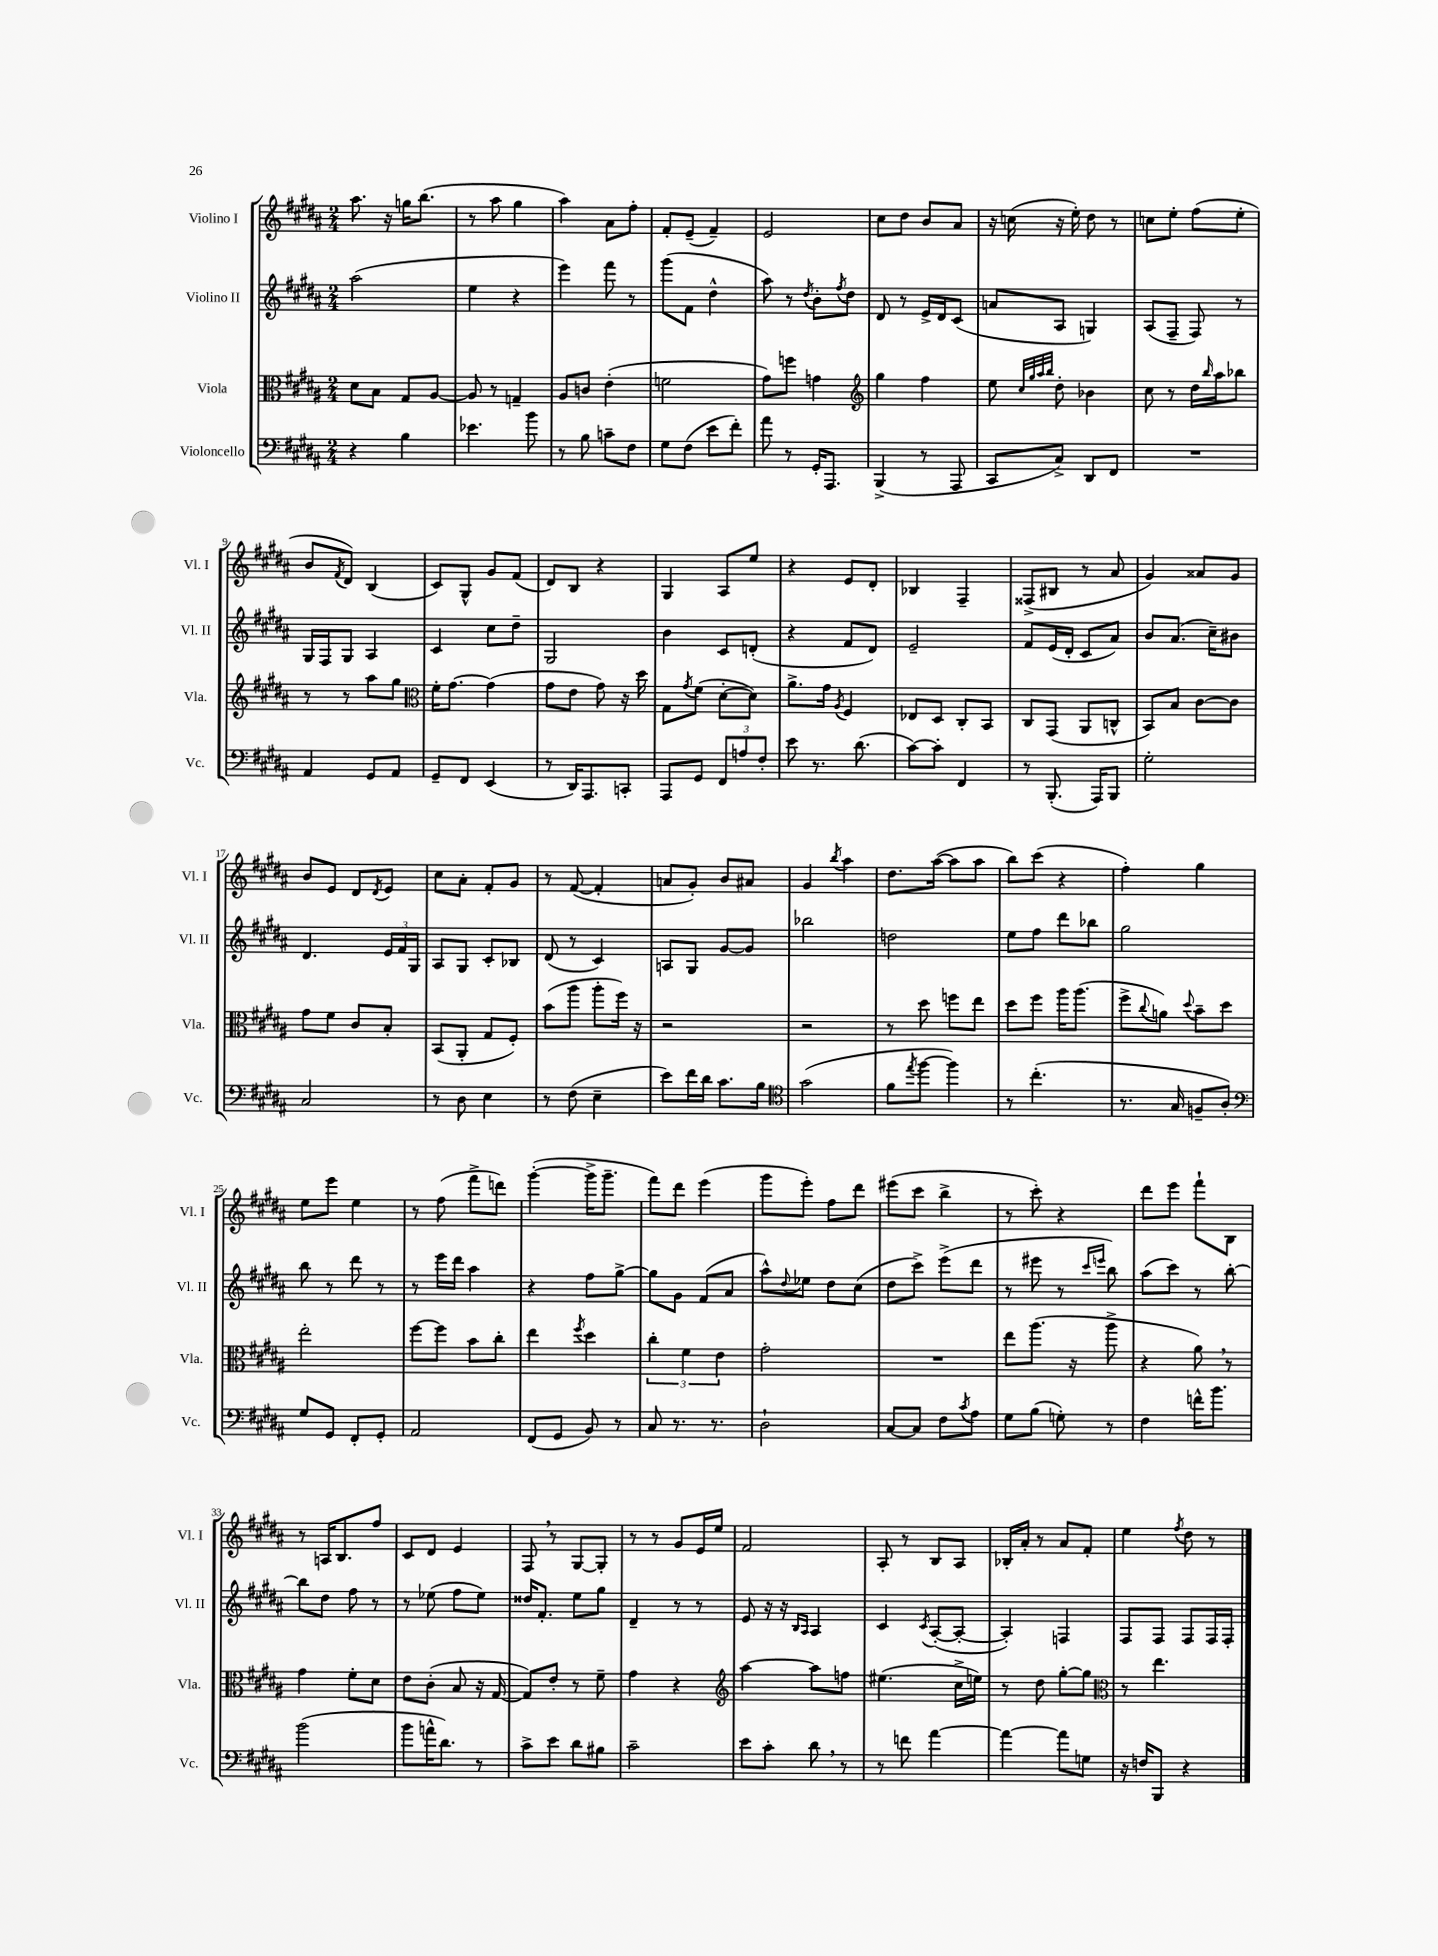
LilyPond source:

<<
\new StaffGroup <<
\new Staff = "s0" \with { instrumentName = "Violino I" shortInstrumentName = "Vl. I" } {
    \clef treble \key b \major \numericTimeSignature \time 2/4
    ais''8. r16 g''16 b''8.( |
    r8 ais''8 gis''4 |
    ais''4) ais'8 fis''8-. |
    fis'8-. e'8--( fis'4--) |
    e'2 |
    cis''8 dis''8 b'8 ais'8 |
    r16 c''16( r16 e''16-.) dis''8 r8 |
    c''8 e''8-. fis''8( e''8-. |
    b'8 \acciaccatura { fis'8 } dis'8) b4( |
    cis'8) gis8-^ gis'8 fis'8( |
    dis'8) b8 r4 |
    gis4 ais8 e''8 |
    r4 e'8 dis'8-. |
    bes4 fis4-- |
    fisis8->( bis8 r8 ais'8 |
    gis'4) aisis'8 gis'8 |
    b'8 e'8 dis'8 \acciaccatura { dis'8 } e'8 |
    cis''8 ais'8-. fis'8-. gis'8 |
    r8 fis'8~( fis'4-. |
    a'8 gis'8-.) b'8 ais'8 |
    gis'4 \acciaccatura { b''8 } ais''4 |
    dis''8. ais''16~( ais''8 ais''8 |
    b''8) cis'''8( r4 |
    fis''4-.) gis''4 |
    e''8 e'''8 e''4 |
    r8 fis''8( fis'''8-> d'''8) |
    gis'''4~-.( gis'''16-> gis'''8.-- |
    fis'''8) dis'''8 e'''4( |
    gis'''8 e'''8-.) fis''8 dis'''8 |
    eis'''8( cis'''8 b''4-> |
    r8 cis'''8-.) r4 |
    dis'''8 e'''8 fis'''8-! b8 |
    r8 a16 b8. fis''8 |
    cis'8 dis'8 e'4 |
    fis8 \breathe r8 gis8~ gis8-. |
    r8 r8 gis'8 e'16 e''16 |
    fis'2 |
    ais8-. r8 b8 ais8 |
    bes16-. ais'16-. r8 ais'8 fis'8-. |
    e''4 \acciaccatura { fis''8 } dis''8 r8 \bar "|." |
}
\new Staff = "s1" \with { instrumentName = "Violino II" shortInstrumentName = "Vl. II" } {
    \clef treble \key b \major \numericTimeSignature \time 2/4
    ais''2( |
    e''4 r4 |
    e'''4) fis'''8 r8 |
    gis'''8( fis'8 dis''4-^ |
    ais''8) r8 \acciaccatura { dis''8 } b'8-. \acciaccatura { fis''8 } dis''8 |
    dis'8 r8 e'16-> dis'16 cis'8( |
    a'8 ais8 g4) |
    ais8( fis8-- fis8) r8 |
    gis16 fis16 gis8 ais4 |
    cis'4 cis''8 dis''8-- |
    gis2 |
    b'4 cis'8 d'8-.( |
    r4 fis'8 dis'8) |
    e'2-- |
    fis'8 e'16( dis'16-. cis'8 ais'8) |
    b'8 ais'8.( cis''16--) bis'8 |
    dis'4. \tuplet 3/2 { e'16 fis'16 gis16 } |
    ais8 gis8 cis'8-. bes8 |
    dis'8( r8 cis'4) |
    a8 gis8 gis'8~ gis'8 |
    bes''2 |
    d''2 |
    e''8 fis''8 dis'''8 bes''8 |
    gis''2 |
    b''8 r8 dis'''8 r8 |
    r8 e'''16 dis'''16 ais''4 |
    r4 fis''8 gis''8~-> |
    gis''8 gis'8 fis'8( ais'8 |
    ais''8-^) \appoggiatura { dis''8 } ees''8 dis''8 cis''8( |
    dis''8 cis'''8->) e'''8->( dis'''8 |
    r8 eis'''8 r8 \grace { cis'''16 e'''16 } b''8) |
    ais''8( cis'''8) r8 b''8~-. |
    b''8 dis''8 fis''8 r8 |
    r8 ees''8( fis''8 ees''8) |
    disis''16 fis'8.-. e''8 gis''8 |
    dis'4-- r8 r8 |
    e'8 r16 r16 \grace { b16 ais16 } ais4 |
    cis'4 \acciaccatura { cis'8 } ais8~-.( ais8~-. |
    ais4-.) f4 |
    fis8 fis8 fis8 fis16 fis16-. \bar "|." |
}
\new Staff = "s2" \with { instrumentName = "Viola" shortInstrumentName = "Vla." } {
    \clef alto \key b \major \numericTimeSignature \time 2/4
    dis'8 b8 gis8 ais8~ |
    ais8 r8 g4-- |
    ais8 c'8 e'4-.( |
    f'2 |
    gis'8) f''8 g'4 |
    \clef treble gis''4 fis''4 |
    e''8 \grace { cis''32 gis''32 ais''32 b''32 } dis''8-. bes'4 |
    cis''8 r8 dis''16 \grace { b''16 } ais''16 bes''8 |
    r8 r8 ais''8 gis''8 |
    \clef alto fis'16-. gis'8.~ gis'4( |
    gis'8 e'8 gis'8) r16 dis''16 |
    gis8 \acciaccatura { gis'8 } fis'8( dis'8~-. dis'8) |
    ais'8.-> gis'16 \acciaccatura { ais8 } fis4 |
    ees8 dis8 cis8-. b,8 |
    cis8 gis,8( ais,8 c8-^ |
    b,8) b8 cis'8~ cis'8 |
    gis'8 fis'8 cis'8 b8-. |
    b,8( ais,8-. gis8 fis8-.) |
    b'8( ais''8 ais''8-. fis''16) r16 |
    r2 |
    r2 |
    r8 dis''8 f''8 e''8 |
    dis''8 fis''8 ais''16 ais''8.( |
    fis''8-> \appoggiatura { cis''8 } a'8) \appoggiatura { dis''8 } b'8-- dis''8 |
    e''2-. |
    fis''8~ fis''8 b'8 cis''8-. |
    e''4 \acciaccatura { fis''8 } dis''4 |
    \tuplet 3/2 { cis''4-. fis'4 e'4 } |
    gis'2-. |
    R2 |
    e''8 ais''8.( r16 ais''8-> |
    r4 ais'8) \breathe r8 |
    gis'4 fis'8-. dis'8 |
    e'8 cis'8-.( b8 r16 gis16~ |
    gis8) e'8-. r8 fis'8-- |
    gis'4 r4 |
    \clef treble ais''4~ ais''8 f''8 |
    eis''4.( cis''16-> e''16) |
    r8 dis''8 gis''8~-. gis''8 |
    \clef alto r8 e''4. \bar "|." |
}
\new Staff = "s3" \with { instrumentName = "Violoncello" shortInstrumentName = "Vc." } {
    \clef bass \key b \major \numericTimeSignature \time 2/4
    r4 b4 |
    ees'4. b'8 |
    r8 b8 c'8-- fis8 |
    gis8 fis8( e'8 fis'8-.) |
    ais'8 r8 gis,16-. ais,,8. |
    b,,4->( r8 ais,,8 |
    cis,8 cis8->) dis,8 fis,8 |
    R2 |
    ais,4 gis,8 ais,8 |
    gis,8-- fis,8 e,4( |
    r8 dis,16) ais,,8. c,8-. |
    ais,,8 gis,8 \tuplet 3/2 { fis,8 a8 fis8-. } |
    e'8 r8. dis'8.( |
    cis'8~) cis'8-. fis,4 |
    r8 b,,8.-.( ais,,16) b,,8 |
    gis2-. |
    cis2 |
    r8 dis8 e4 |
    r8 fis8( e4-- |
    e'8) fis'16 dis'16 cis'8. b16 |
    \clef tenor gis'2( |
    fis'8 \acciaccatura { e''8 } fis''8~ fis''4) |
    r8 cis''4.-.( |
    r8. gis16 f8-- ais8-.) |
    \clef bass gis8 gis,8 fis,8-. gis,8-. |
    ais,2 |
    fis,8( gis,8 b,8) r8 |
    cis8 r8. r8. |
    dis2-! |
    cis8~ cis8 fis8 \acciaccatura { cis'8 } ais8 |
    gis8 b8( g8-.) r8 |
    fis4 f'16-^ b'8. |
    b'2( |
    b'8 a'16-^ dis'8.) r8 |
    cis'8-> e'8 dis'8 bis8 |
    cis'2-- |
    e'8 cis'8-. dis'8 \breathe r8 |
    r8 f'8 ais'4~ |
    ais'4~ ais'8 g8 |
    r16 f16 b,,8 r4 \bar "|." |
}
>>
>>
